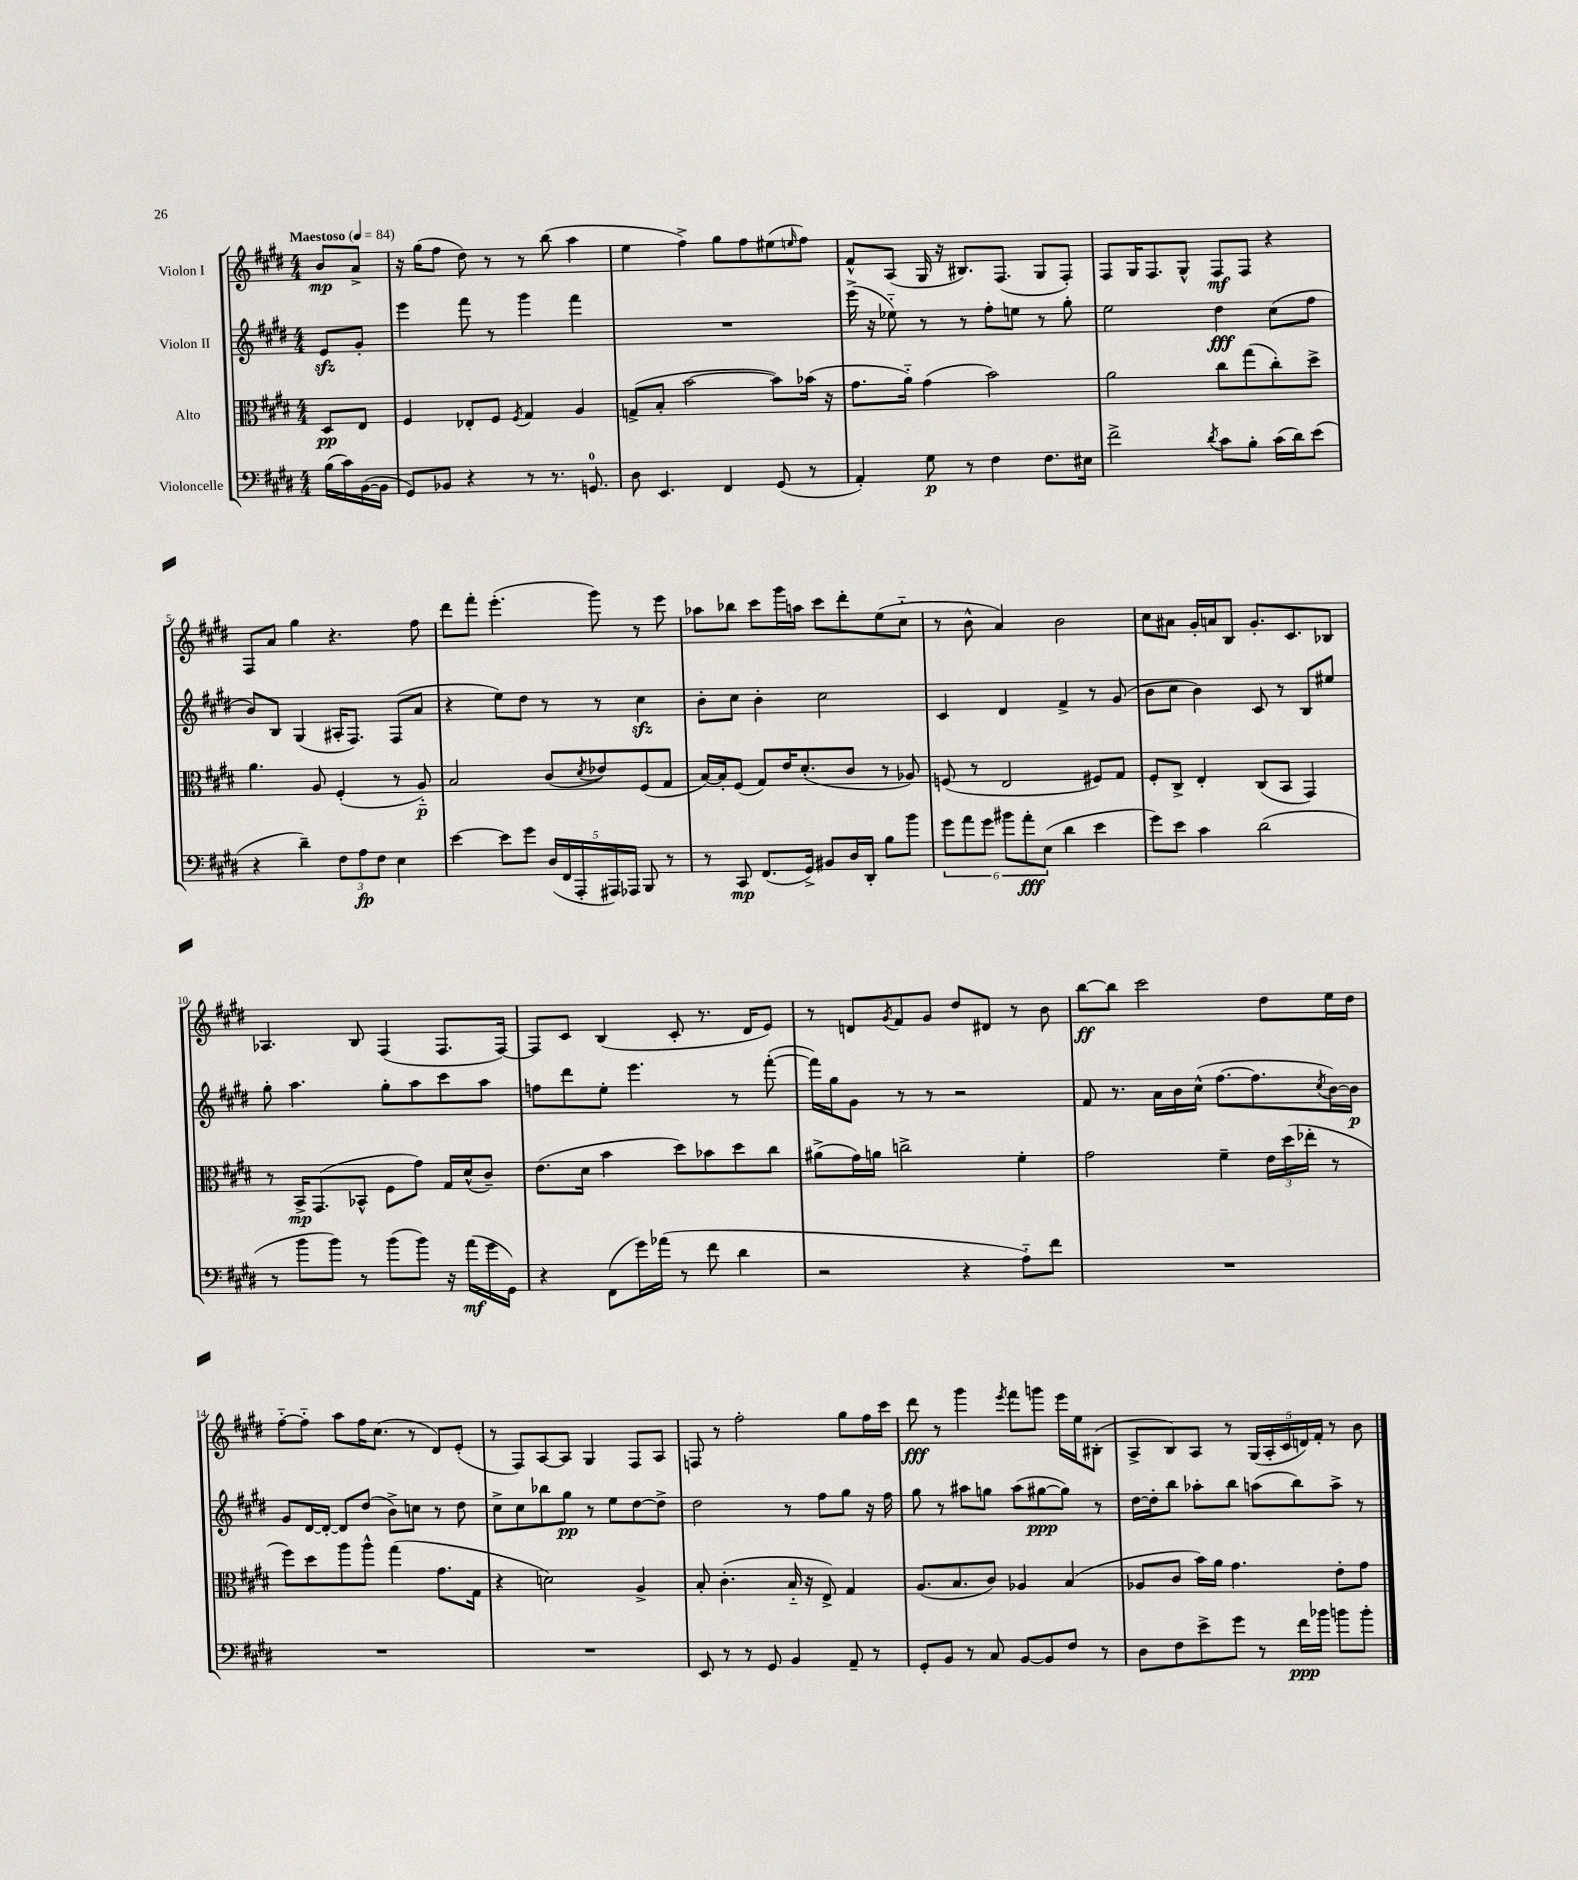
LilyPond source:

<<
\new StaffGroup <<
\new Staff = "s0" \with { instrumentName = "Violon I" } {
    \clef treble \key e \major \numericTimeSignature \time 4/4 \partial 4 \tempo "Maestoso" 4 = 84
    b'8\mp a'8-> |
    r16 gis''16( fis''8 dis''8) r8 r8 b''8( a''4 |
    e''4 fis''4->) gis''8 fis''8 eis''8( \grace { e''16 } fis''8) |
    fis'8-^ a8( gis16 r16 bis8.) fis8.( gis8 fis8-.) |
    fis8 gis16 fis8. gis8-^ fis8\mf fis8 r4 |
    fis8 a'8 gis''4 r4. fis''8 |
    dis'''8 fis'''8-. e'''4.-.( gis'''8) r8 e'''8 |
    aes''8 bes''8 cis'''8 gis'''16 a''16 cis'''8 dis'''8-. e''8( cis''8-_ |
    r8 b'8-^ a'4) b'2 |
    cis''8 ais'8 gis'16-. a'16 b8 gis'8.-. cis'8. bes8 |
    aes4. b8 fis4( fis8. fis16~) |
    fis8 cis'8 b4( cis'8-. r8. dis'16 e'8) |
    r8 d'8 \acciaccatura { gis'8 } fis'8 gis'8 dis''8 dis'8 r8 b'8 |
    b''8~\ff b''8 cis'''2 dis''8 e''16 dis''16 |
    fis''8~-_ fis''8-_ a''8 fis''16 cis''8.( r8 dis'8) e'8-.( |
    r8 fis8) a8~ a8 gis4 fis8 a8 |
    f8 r8 fis''2-. gis''8 fis''16 cis'''16 |
    dis'''8\fff r8 gis'''4 \acciaccatura { e'''8 } fis'''8 g'''8 e'''16 e''16 bis8-.( |
    a8-> b8) a8 r8 \tuplet 5/4 { gis16( a16-. cis'16 d'16) fis'16-. } r8 b'8 \bar "|." |
}
\new Staff = "s1" \with { instrumentName = "Violon II" } {
    \clef treble \key e \major \numericTimeSignature \time 4/4 \partial 4
    e'8\sfz gis'8-. |
    e'''4 fis'''8 r8 gis'''4 fis'''4 |
    R1 |
    e'''16->( r16 ees''8-_) r8 r8 fis''8-. e''8 r8 gis''8-. |
    e''2 dis''4\fff cis''8( fis''8 |
    b'8) b8 gis4( ais16-. fis8.) fis8( a'8 |
    r4 e''8) dis''8 r8 r8 cis''4\sfz |
    b'8-. cis''8 b'4-. cis''2 |
    cis'4 dis'4 fis'4-> r8 gis'8( |
    b'8 cis''8 b'4) cis'8 r8 b8 eis''8 |
    gis''8-. a''4. gis''8-. a''8 cis'''8 a''8 |
    f''8 dis'''8 e''8-. e'''4. r8 fis'''8~-.( |
    fis'''16) gis''16 gis'8 r8 r8 r2 |
    fis'8 r8. a'16 b'16 cis''16-^( fis''8.~ fis''8. \acciaccatura { cis''8 } b'16~) b'16\p |
    gis'8 dis'16~ dis'16~-. dis'8 dis''8( b'8->) c''8 r8 dis''8 |
    cis''8-> cis''8 bes''8 gis''8\pp r8 e''8 dis''8~ dis''8-> |
    dis''2 r8 fis''8 gis''8 r16 fis''16 |
    gis''8 r8 ais''8 g''8 ais''8( gis''8~\ppp gis''8) r8 |
    dis''16~ dis''16-. b''8 aes''8-. b''8 a''8( b''8) a''8-> r8 \bar "|." |
}
\new Staff = "s2" \with { instrumentName = "Alto" } {
    \clef alto \key e \major \numericTimeSignature \time 4/4 \partial 4
    dis8\pp e8 |
    fis4 ees8-. fis8 \acciaccatura { fis8 } gis4 a4 |
    g8->( b8-. b'2~ b'8) bes'16( r16 |
    gis'8. a'16-_) gis'4( b'2) |
    a'2 cis''8 gis''8( cis''8-.) dis''8-> |
    a'4. a8 fis4-.( r8 a8-_\p) |
    b2 cis'8( \acciaccatura { dis'8 } ees'8) fis8( gis8 |
    b16~) b16-. fis8( gis8) e'16 dis'8.-.( cis'8 r8 aes8) |
    f8( r8 e2 fis8) gis8 |
    fis8-. cis8-> e4-. cis8( b,8 gis,4) |
    r8 b,16->\mp gis,8.( bes,8-^ fis8 gis'8) gis16 dis'16-^( cis'8--) |
    e'8.( dis'16 b'4 dis''8) bes'8 dis''8 cis''8 |
    ais'8->( gis'16) a'16 c''2-> fis'4-. |
    gis'2 fis'4-- \tuplet 3/2 { e'16 dis''16( ees''16-. } r8 |
    fis''8) dis''8 a''8 a''8-^ gis''4( gis'8. gis16 |
    r4 d'2) a4-> |
    b8-. cis'4.-.( b16-_ r16 e8->) gis4 |
    a8.( b8. cis'8) aes4 b4( |
    aes8 cis'8 b'16) a'16 gis'4. e'8-. gis'8 \bar "|." |
}
\new Staff = "s3" \with { instrumentName = "Violoncelle" } {
    \clef bass \key e \major \numericTimeSignature \time 4/4 \partial 4
    b16( cis'16) b,16~( b,16 |
    gis,8) bes,8 r4 r8 r8. g,8.-0 |
    dis8 e,4. fis,4 gis,8( r8 |
    a,4-.) gis8\p r8 fis4 fis8. eis16 |
    fis'2-> \acciaccatura { dis'8 } cis'8 b8-. cis'16( dis'16) e'8( |
    r4 dis'4--) \tuplet 3/2 { fis8 a8\fp fis8 } e4 |
    e'4~ e'8 gis'8 \tuplet 5/4 { dis16( fis,16 a,,16-. ais,,16) aes,,16 } b,,8 r8 |
    r8 cis,8\mp fis,8.( gis,16->) bis,8 dis16 dis,16-. b8 b'8 |
    \tuplet 6/4 { gis'8 a'8 gis'8 bis'8 a'8-.\fff e8( } dis'4 e'4 |
    gis'8) e'8 cis'4 dis'2( |
    r8 b'8 b'8) r8 b'8( b'8) r16 a'16\mf( gis'16 gis,16) |
    r4 fis,8( gis'16) aes'16( r8 fis'8 dis'4 |
    r2 r4 a8-_) fis'8 |
    R1 |
    R1 |
    R1 |
    e,8 r8 r8 gis,8 b,4 a,8-- r8 |
    gis,8-. b,8 r8 cis8 b,8~ b,8 fis8 r8 |
    dis8 fis8 e'8-> gis'8 r8 fis'16\ppp bes'16 b'8 b'8-. \bar "|." |
}
>>
>>
